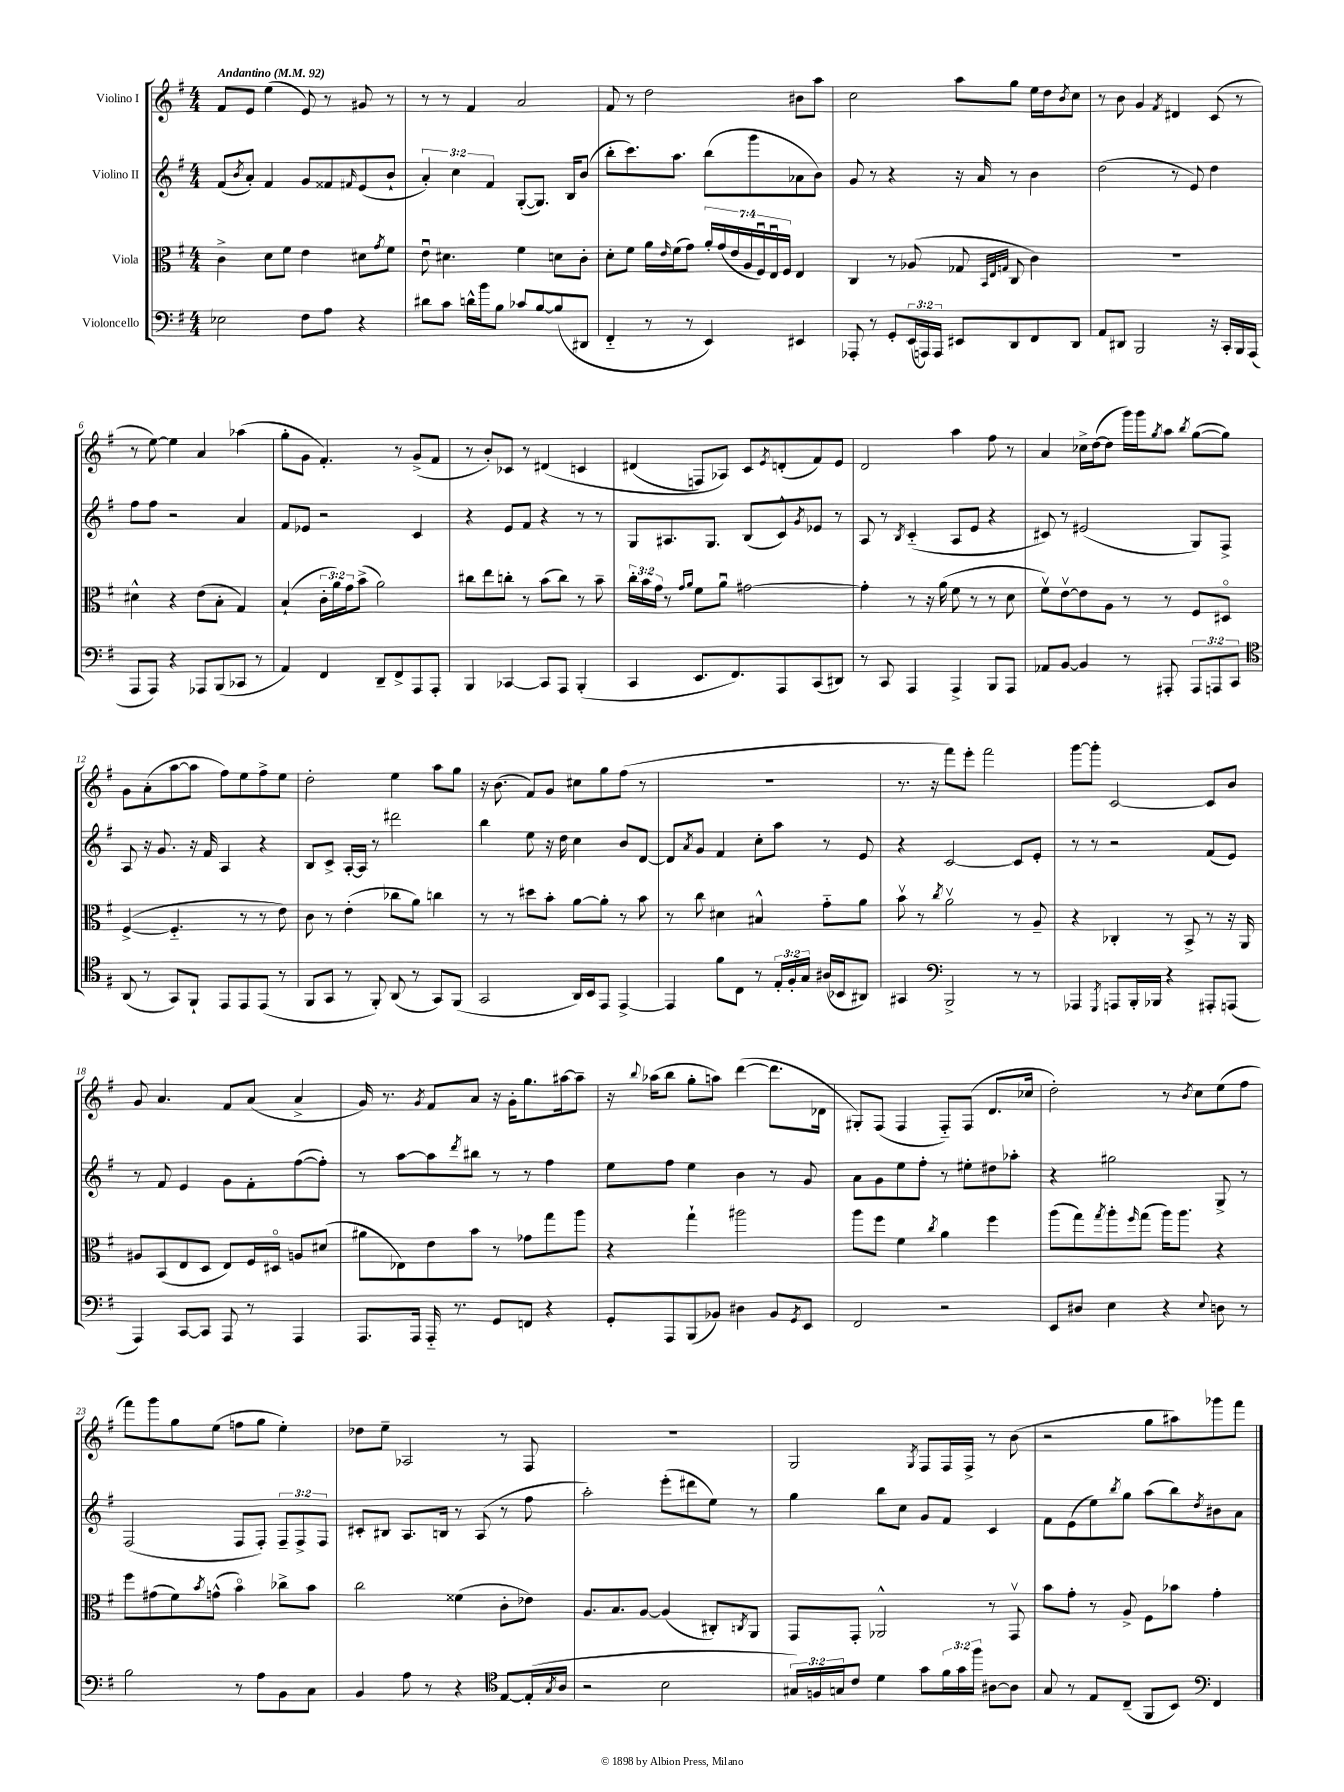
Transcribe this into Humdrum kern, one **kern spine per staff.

**kern	**kern	**kern	**kern
*staff4	*staff3	*staff2	*staff1
*clefF4	*clefC3	*clefG2	*clefG2
*k[f#]	*k[f#]	*k[f#]	*k[f#]
*M4/4	*M4/4	*M4/4	*M4/4
*MM92	*MM92	*MM92	*MM92
2E-	4c^	(8f#	8f#
.	.	8qb	.
.	.	8a')	8e
.	8d	4f#	(4ee
.	8f#	.	.
8F#	4e	8g	8e)
8A	.	8f##	8r
.	.	16qqf#	.
4r	8d#	(8e	8g#
.	8qg	.	.
.	8f#	8b`	8r
=	=	=	=
8d#	8eu	6a')	8r
8c	4.d#	.	8r
.	.	6cc	.
16d^^	.	.	4f#
16b	.	.	.
.	.	6f#	.
8B	.	.	.
8c-	4f#	([8G'	2a
[8B	.	8.G])	.
(8B]	8d	.	.
.	.	16B	.
8DD#	8c'	(8b	.
=	=	=	=
4FF#'~	8d'	8bb'	8f#
.	8f#	8.ccc)	8r
8r	16a	.	2dd
.	16qqe	.	.
.	(16f#	8.aa	.
8r	8g)	.	.
4EE)	28a'	(8bb	.
.	(28g	.	.
.	28e	.	.
.	28A	.	.
.	.	8ggg	.
.	28F#u)	.	.
.	28Eu	.	.
.	28F#	.	.
4EE#	4E	8a-	8b#
.	.	8b)	8aa
=	=	=	=
8AAA-'	4C	8g	2cc
8r	.	8r	.
8GG'	8r	4r	.
(24EE	(8A-	.	.
24AAA)	.	.	.
24AAA	.	.	.
8EE#	8G-	16r	8aa
.	.	16a	.
.	32qqBB	.	.
.	32qqE	.	.
.	32qqG	.	.
8DD	8C	8r	8gg
8FF#	4c)	4b	16ee
.	.	.	16dd
.	.	.	8qb
8DD	.	.	8cc
=	=	=	=
8AA	1r	(2dd	8r
8DD#	.	.	8b
2BBB	.	.	4g
.	.	.	8qf#
.	.	8r	4d#
.	.	8e)	.
16r	.	4dd	(8c
16CC'	.	.	.
16BBB	.	.	8r
(16AAA	.	.	.
=	=	=	=
8AAA	4d#^^	8ff#	8r
8AAA)	.	8ff#	[8ee)
4r	4r	2r	4ee]
8AAA-	(8e	.	4a
(8BBB	8B'	.	.
8CC-	4G)	4a	(4aa-
8r	.	.	.
=	=	=	=
4AA)	(4B`	8f#	8gg'
.	.	8e-	8g
4FF#	24c'	2r	4.f#')
.	24a)	.	.
.	24g	.	.
.	(8b^	.	.
8DD~	2a)	.	.
8FF#^	.	.	8r
8AAA	.	4c	(8g^
8AAA'	.	.	8f#
=	=	=	=
4BBB	8cc#	4r	8r
.	8ee	.	8b')
[4CC-	8cc'	8e	8c-
.	8r	8f#	8r
8CC-]	(8b	4r	&(4d#
8AAA	8cc)	.	.
(4BBB'	8r	8r	4c
.	8b~	8r	.
=	=	=	=
4CC	24cc'	8G	(4d#
.	24b	.	.
.	24g	.	.
.	8r	8.A#	.
.	16qqg	.	.
.	16qqa	.	.
8.EE	8f#	.	8F)
.	.	8.G	.
.	8au	.	8A-&)
8.FF#)	.	.	.
.	[2g#	(8B	8c
.	.	.	8qe
8AAA	.	8c^^)	(8d'
.	.	8qg	.
(8CC	.	8e-	8f#)
8DD#)	.	8r	8e
=	=	=	=
8r	4g#']	8A	2d
8CC	.	8r	.
.	.	8qB	.
4AAA	8r	(4c'~	.
.	16r	.	.
.	(16a	.	.
4AAA^	8f#	8A	4aa
.	8r	8e	.
8BBB	8r	4r	8ff#
8AAA	8d	.	8r
=	=	=	=
8AA-	8f#v)	8c#)	4a
[8BB	[8ev	8r	.
4BB]	8e]	(2e#	16cc-^
.	.	.	([16dd
.	8A	.	8dd]
8r	8r	.	16ggg)
.	.	.	16ggg
.	.	.	8qgg
8AAA#'	8r	.	8aa
.	.	.	8qbb
12AAA#	8F#	8G)	([8gg
12AAA	.	.	.
.	8D#o	8F#^	8gg])
12CC	.	.	.
=	=	=	=
*clefC4	*	*	*
(8AA	([4F#^	8A	8g
8r	.	16r	(8a'
.	.	8.g	.
8GG)	4.F#'~]	.	[8aa
8FF#`	.	16r	8aa]
.	.	16f#	.
8EE	.	4A	8ff#)
8EE	8r	.	8ee
(8EE	8r	4r	8ff#^
8r	8e)	.	8ee
=	=	=	=
8FF#	8c	8B	2dd'
8GG	8r	8c^	.
8r	(4e'	[16A'	.
.	.	16A]	.
8FF#')	.	8r	.
(8AA	8cc-	2ddd#	4ee
8r	8a)	.	.
8GG)	4cc	.	8aa
(8FF#	.	.	8gg
=	=	=	=
2GG	8r	4bb	16r
.	.	.	(8.b
.	8r	.	.
.	8dd#	8ee	8f#)
.	8b'	16r	8g
.	.	16dd	.
16AA)	[8a	4cc	8cc#
16BB	.	.	.
8EE	8a']	.	8gg
[4EE^	8r	8b	(8ff#
.	8b	[8d	8r
=	=	=	=
4EE]	8r	8d]	1r
.	.	8qa	.
.	8cc	8g	.
8f#	4d#	4f#	.
8C	.	.	.
8r	4B#^^	8cc'	.
24E'	.	8aa	.
24F#'	.	.	.
24G	.	.	.
(16A#	8g'~	8r	.
16BB-	.	.	.
8AA#)	8a	8e	.
=	=	=	=
4GG#	8bv	4r	8.r
.	8r	.	.
.	.	.	16r
*clefF4	*	*	*
.	8qcc	.	.
2BBB^	2av	[2c	8fff#)
.	.	.	8eee'
.	.	.	2fff#
8r	8r	8c]	.
8r	8A~	8e'	.
=	=	=	=
4AAA-	4r	8r	[8ggg
.	.	8r	8ggg']
8qGGG	.	.	.
8AAA	4C-'	2r	[2c
16BBB'	.	.	.
16BBB-	.	.	.
4r	8r	.	.
.	8BB^	.	.
8AAA#'	8r	(8f#	8c]
(8AAA	16r	8e)	8b
.	16AA	.	.
=	=	=	=
4AAA)	8A#	8r	8g
.	(8BB	8f#	4.a
[8CC	8E	4e	.
8CC]	8D	.	.
8AAA	8E)	8g	8f#
8r	16F#	8f#'	(8a
.	16D#o	.	.
4AAA	8A	([8ff#	4a^
.	(8d#	8ff#'])	.
=	=	=	=
8.AAA	8a#	8r	16g)
.	.	.	8.r
.	8E-)	[8aa	.
16AAA	.	.	.
.	.	.	8qg
16AAA'~	8e	8aa]	8f#
8.r	.	.	.
.	.	8qddd	.
.	8b	8bb#	8a
8GG	8r	8r	16r
.	.	.	16g'
8FF	8g-	8r	8.gg
4r	8gg	4ff#	.
.	.	.	[16aa#
.	8aa	.	8aa#~]
=	=	=	=
8GG'	4r	8ee	16r
.	.	.	8qqbb
.	.	.	(16aa-
8AAA	.	8ff#	8bb
(8BBB	4gg`	4ee	8gg'
8BB-)	.	.	8aa)
4D#	2aa#	4b	([4ddd
8BB-	.	8r	8.ddd]
8qGG	.	.	.
8EE	.	8g	.
.	.	.	16d-
=	=	=	=
2FF#	8aa	8a	8G#')
.	8ff#	8g	(8F#
.	4f#	8ee	4F#
.	.	8ff#'	.
.	8qcc	.	.
2r	4a	8r	8F#'~)
.	.	8ee#'	(8F#
.	4ff#	8dd#	8.d
.	.	8aa-'	.
.	.	.	16cc-
=	=	=	=
8EE	(8aa	4r	2dd')
8D#	8gg)	.	.
.	8qgg	.	.
4E	8aa'	2gg#	.
.	16qqff#	.	.
.	(8gg	.	.
4r	16aa)	.	8r
.	8.aa	.	.
.	.	.	8qb
.	.	.	8cc
8qqE	.	.	.
8D	4r	8G^	(8ee
8r	.	8r	8ff#
=	=	=	=
2B	8ff#	(2F#	8fff#)
.	(8g#	.	8ggg
.	8f#)	.	8gg
.	8qb	.	.
.	(8g^^	.	(8ee
8r	4bo)	8F#	8ff
8A	.	8F#')	8gg
8BB	8cc-^	12F#~	4ee')
.	.	12F#^	.
8C	8b	.	.
.	.	12F#	.
=	=	=	=
4BB	2cc	8c#'	8dd-
.	.	8B#	8ee~
8A	.	8.A	2A-
8r	.	.	.
.	.	16B	.
4r	(4f##	8r	.
.	.	(8A	.
*clefC4	*	*	*
[8E	8c'	8r	8r
(16E']	8e-)	8ff#	8F#
8qG	.	.	.
16A	.	.	.
=	=	=	=
2r	8.A	2aa')	1r
.	8.B	.	.
.	[8A	.	.
2B	(4A]	(8eee'	.
.	.	8ddd#	.
.	8C#')	8ee)	.
.	8qC	.	.
.	8AA	8r	.
=	=	=	=
24G#)	8GG	4gg	2G
24F	.	.	.
24G	.	.	.
8c	8GG'	.	.
4d	2AA-^^	8bb	.
.	.	8cc	.
.	.	.	8qG
8g	.	8g	8F#
24f#	.	8f#	16F#
24g	.	.	.
.	.	.	16F#^
24ff#	.	.	.
[8A#	8r	4c	8r
8A#]	8GGv	.	(8b
=	=	=	=
8G	8b	8f#	2r
8r	8g'	(8e	.
8E	8r	8ee)	.
.	.	8qbb	.
(8C~	8A^	8gg	.
8FF#	8F#	(8aa	8gg
8BB)	8b-	8bb)	8aa#)
*clefF4	*	*	*
.	.	8qdd	.
4FF#	4g'	8b#	8ggg-
.	.	8a	8fff#
==	==	==	==
*-	*-	*-	*-
